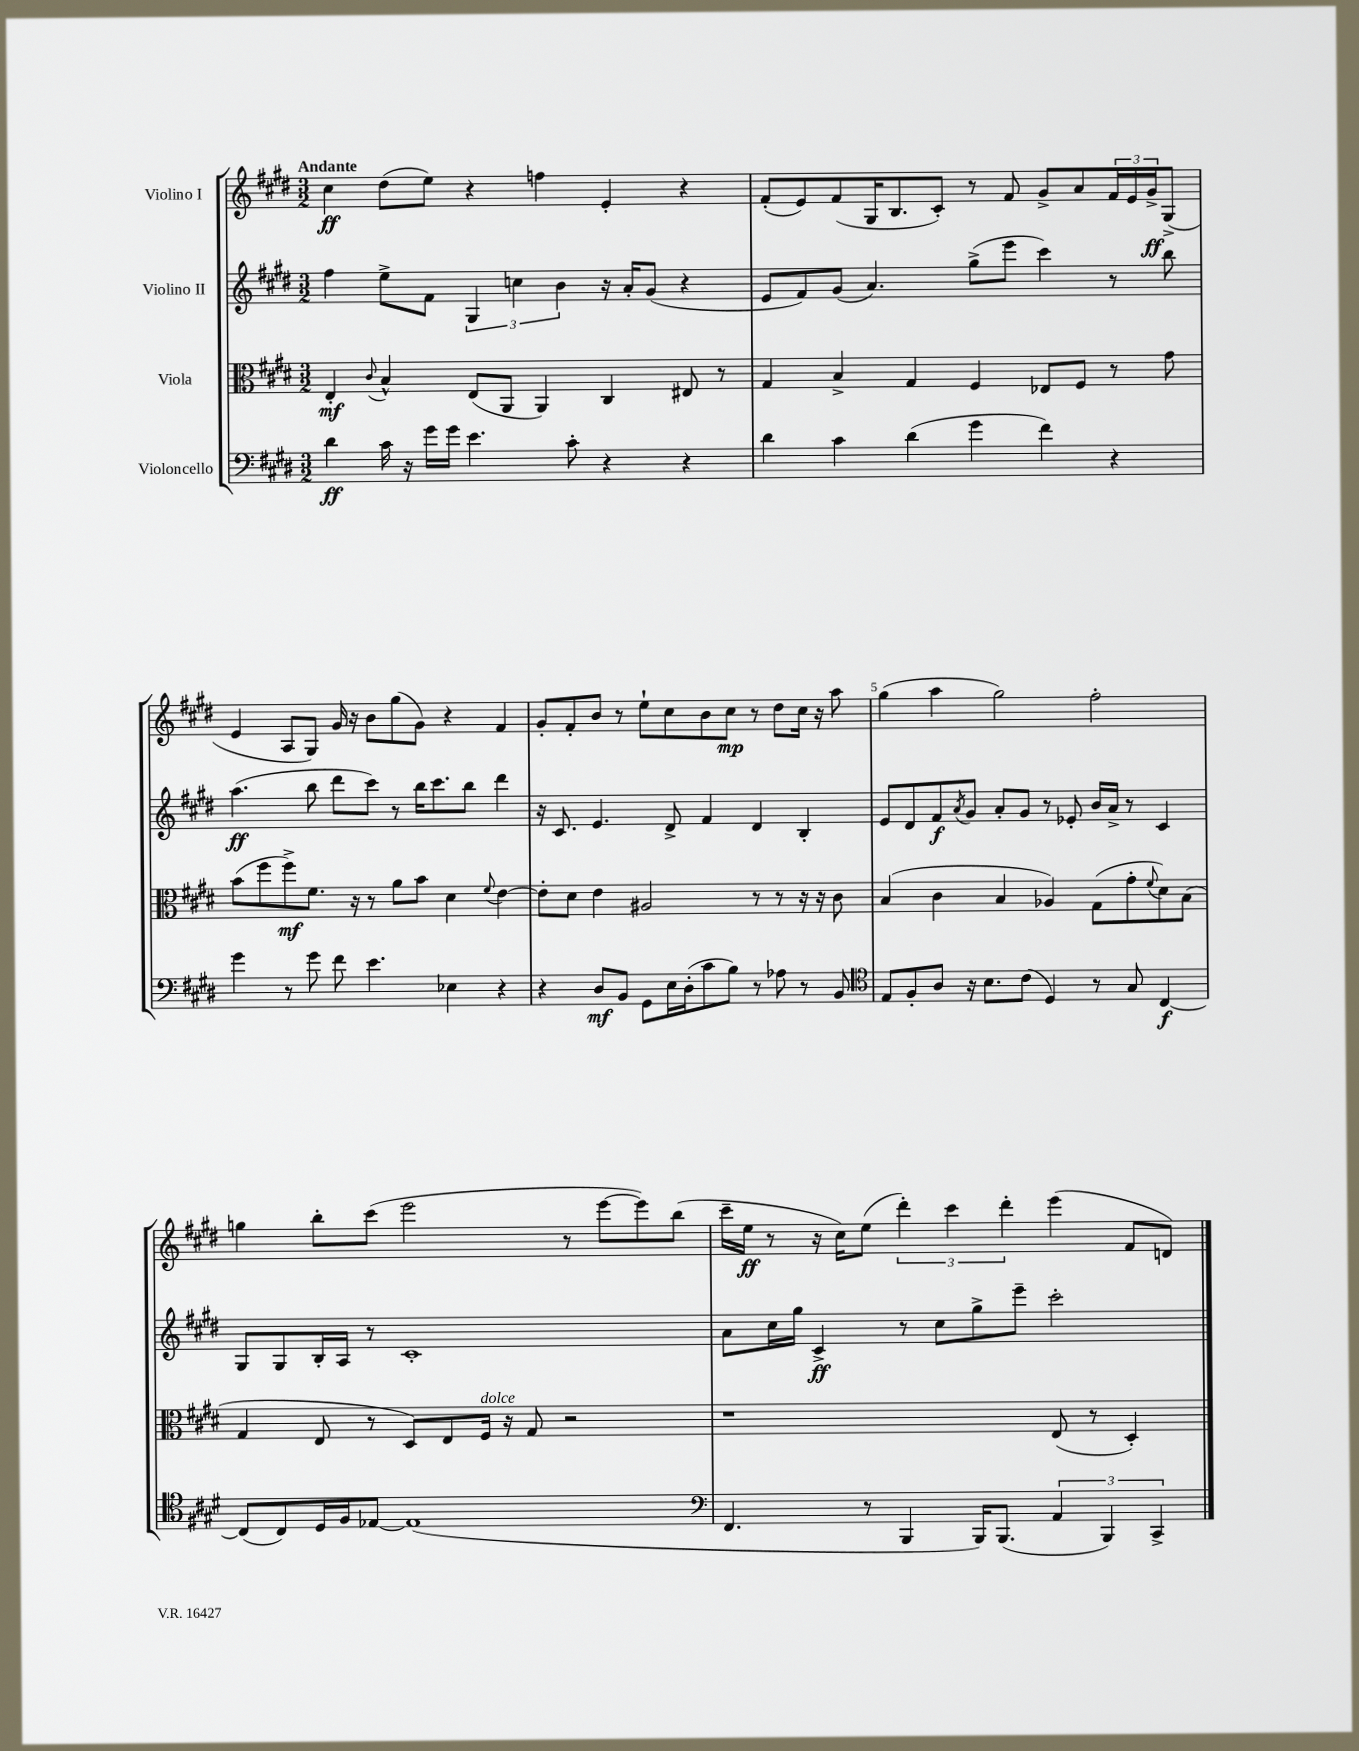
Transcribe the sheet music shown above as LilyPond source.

<<
\new StaffGroup <<
\new Staff = "s0" \with { instrumentName = "Violino I" } {
    \clef treble \key e \major \numericTimeSignature \time 3/2 \tempo "Andante"
    cis''4\ff dis''8( e''8) r4 f''4 e'4-. r4 |
    fis'8-.( e'8) fis'8( gis16 b8. cis'8-.) r8 fis'8 gis'8-> a'8 \tuplet 3/2 { fis'16 e'16 gis'16->\ff } gis8->( |
    e'4 a8 gis8) gis'16 r16 b'8 gis''8( gis'8) r4 fis'4 |
    gis'8-. fis'8-. b'8 r8 e''8-! cis''8 b'8 cis''8\mp r8 dis''8 cis''16 r16 a''8 |
    gis''4( a''4 gis''2) fis''2-. |
    g''4 b''8-. cis'''8( e'''2 r8 e'''8~ e'''8) b''8( |
    cis'''16-- e''16\ff r8 r16 cis''16) e''8( \tuplet 3/2 { dis'''4-.) cis'''4 dis'''4-. } e'''4( fis'8 d'8) \bar "|." |
}
\new Staff = "s1" \with { instrumentName = "Violino II" } {
    \clef treble \key e \major \numericTimeSignature \time 3/2
    fis''4 e''8-> fis'8 \tuplet 3/2 { gis4 c''4 b'4 } r16 a'16-. gis'8( r4 |
    e'8 fis'8) gis'8( a'4.) gis''8->( e'''8 cis'''4) r8 b''8 |
    a''4.\ff( b''8 dis'''8 cis'''8) r8 b''16 cis'''8. b''8 dis'''4 |
    r16 cis'8. e'4. dis'8-> fis'4 dis'4 b4-. |
    e'8 dis'8 fis'8\f \acciaccatura { a'8 } gis'8 a'8-. gis'8 r8 ees'8-. b'16 a'16-> r8 cis'4 |
    gis8 gis8 b16-. a16 r8 cis'1-. |
    a'8 cis''16 gis''16 cis'4->\ff r8 cis''8 gis''8-> e'''8-- cis'''2-. \bar "|." |
}
\new Staff = "s2" \with { instrumentName = "Viola" } {
    \clef alto \key e \major \numericTimeSignature \time 3/2
    e4-.\mf \appoggiatura { cis'8 } b4-^ e8( a,8 a,4) cis4 eis8 r8 |
    gis4 b4-> gis4 fis4 ees8 fis8 r8 gis'8 |
    b'8( fis''8 fis''8->\mf) fis'8. r16 r8 a'8 b'8 dis'4 \appoggiatura { fis'8 } e'4~ |
    e'8-. dis'8 e'4 ais2 r8 r8 r16 r16 cis'8 |
    b4( cis'4 b4 aes4) gis8( gis'8-. \appoggiatura { fis'8 } dis'8) b8( |
    gis4 e8 r8 dis8) e8 fis16^\markup { \italic "dolce" } r16 gis8 r2 |
    r1 e8( r8 dis4-.) \bar "|." |
}
\new Staff = "s3" \with { instrumentName = "Violoncello" } {
    \clef bass \key e \major \numericTimeSignature \time 3/2
    dis'4\ff cis'16 r16 gis'16 gis'16 e'4. cis'8-. r4 r4 |
    dis'4 cis'4 dis'4( gis'4 fis'4) r4 |
    gis'4 r8 gis'8 fis'8 e'4. ees4 r4 |
    r4 dis8\mf b,8 gis,8 e16 dis16-.( cis'8 b8) r8 aes8 r8 b,8 |
    \clef tenor e8 fis8-. a8 r16 b8. cis'8( dis4) r8 gis8 cis4~\f |
    cis8( cis8) dis16 fis16 ees8~ ees1( |
    \clef bass fis,4. r8 b,,4 b,,16) b,,8.( \tuplet 3/2 { a,4 b,,4) cis,4-> } \bar "|." |
}
>>
>>
\layout { \context { \Score \override BarNumber.break-visibility = ##(#f #t #t) barNumberVisibility = #(every-nth-bar-number-visible 5) } }
